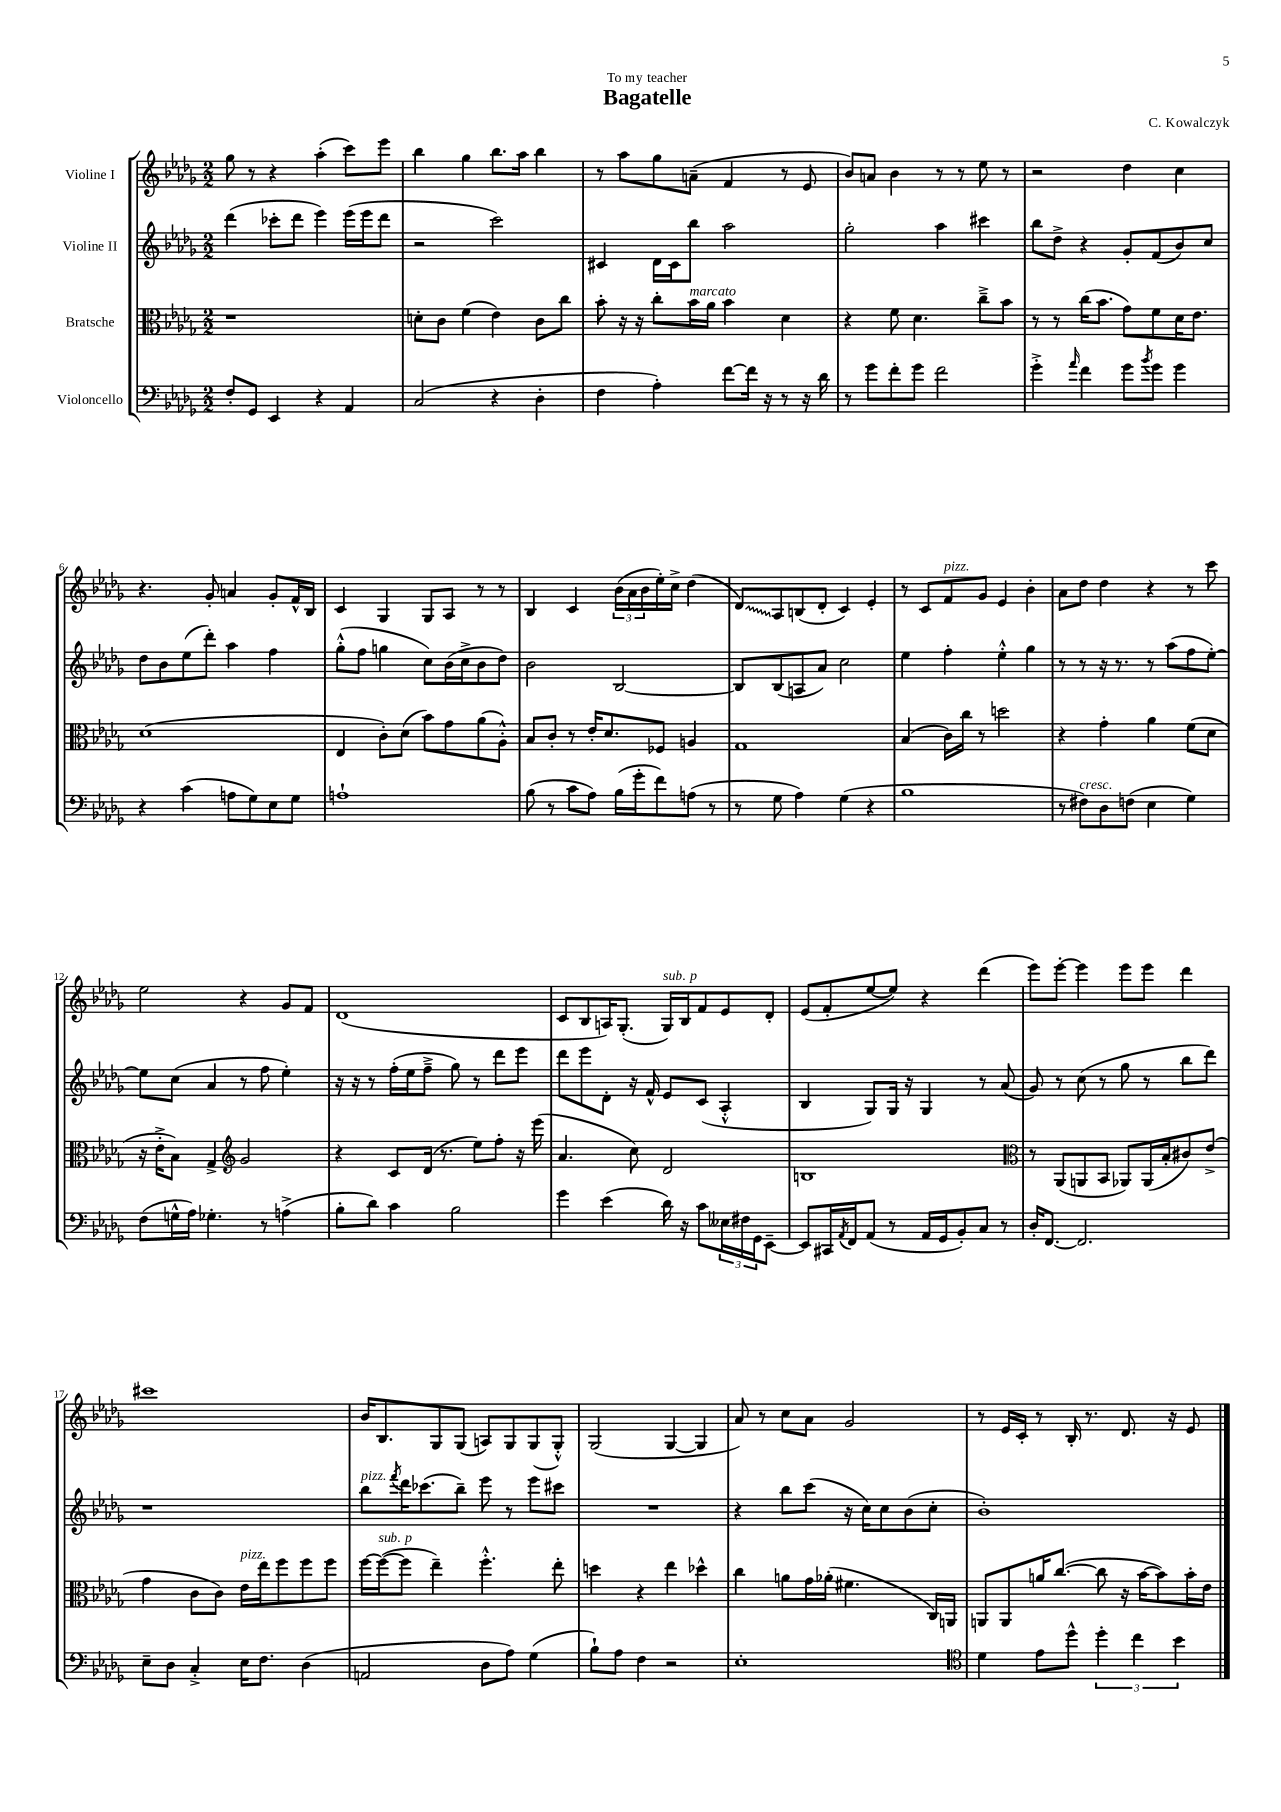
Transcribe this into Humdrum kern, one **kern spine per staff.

**kern	**kern	**kern	**kern
*staff4	*staff3	*staff2	*staff1
*clefF4	*clefC3	*clefG2	*clefG2
*k[b-e-a-d-g-]	*k[b-e-a-d-g-]	*k[b-e-a-d-g-]	*k[b-e-a-d-g-]
*M2/2	*M2/2	*M2/2	*M2/2
8F'	1r	(4ddd-	8gg-
8GG-	.	.	8r
4EE-	.	8ccc-'	4r
.	.	8ddd-	.
4r	.	4eee-)	(4aa-'
4AA-	.	(16eee-	8ccc)
.	.	16eee-	.
.	.	8ddd-	8eee-
=	=	=	=
(2C	8d'	2r	4bb-
.	8c	.	.
.	(4f	.	4gg-
4r	4e-)	2ccc)	8.bb-
.	.	.	16aa-
4D-'	8c	.	4bb-
.	8cc	.	.
=	=	=	=
4F	8b-'	4c#	8r
.	16r	.	8aa-
.	16r	.	.
4A-')	8cc'	16d-	8gg-
.	.	16c#	.
.	16b-	8bb-	(8a~
.	16a-	.	.
[8f	4b-	2aa-	4f
16f]	.	.	.
16r	.	.	.
8r	4d-	.	8r
16r	.	.	8e-
16d-	.	.	.
=	=	=	=
8r	4r	2gg-'	8b-)
8g-	.	.	8a
8f'	8f	.	4b-
8g-	4.d-	.	.
2f	.	4aa-	8r
.	.	.	8r
.	8cc~^	4ccc#	8ee-
.	8b-	.	8r
=	=	=	=
4g-'^	8r	8bb-	2r
.	8r	8dd-^	.
16qqa-	.	.	.
4f	(16cc	4r	.
.	8.b-	.	.
8g-	8g-)	8g-'	4dd-
8qb-	.	.	.
8g-	8f	(8f	.
4g-	16d-	8b-)	4cc
.	8.e-	.	.
.	.	8cc	.
=	=	=	=
4r	(1d-	8dd-	4.r
.	.	8b-	.
(4c	.	(8ee-	.
.	.	8ddd-')	8g-'
8A	.	4aa-	4a
8G-)	.	.	.
8E-	.	4ff	8g-'
8G-	.	.	16f^^
.	.	.	16B-
=	=	=	=
1A`	4E-	(8gg-'^^	4c
.	.	8ff	.
.	8c')	4gg	4G-
.	(8d-	.	.
.	8b-)	8cc)	8G-
.	8g-	(16b-	8A-
.	.	16cc^	.
.	(8a-	8b-	8r
.	8A-'^^)	8dd-)	8r
=	=	=	=
(8B-	8B-	2b-	4B-
8r	8c'	.	.
8c	8r	.	4c
8A-)	16e-'	.	.
.	8.d-	.	.
(16B-	.	[2B-	(24b-
.	.	.	24a-
16g-'	.	.	.
.	.	.	24b-
8f)	8F-	.	16ee-')
.	.	.	16cc^
(8A	4A	.	(4dd-
8r	.	.	.
=	=	=	=
8r	1G-	8B-]	8d-)
8G-	.	(8B-	8A-
4A-)	.	8A	(8B
.	.	8a-)	8d-'
(4G-	.	2cc	4c)
4r	.	.	4e-'
=	=	=	=
1B-	(4B-	4ee-	8r
.	.	.	8c
.	16c)	4ff'	8f
.	16cc	.	.
.	8r	.	8g-
.	2dd	4ee-'^^	4e-
.	.	4gg-	4b-'
=	=	=	=
8r	4r	8r	8a-
8F#)	.	8r	8dd-
8D-	4g-'	16r	4dd-
.	.	8.r	.
(8F	.	.	.
4E-	4a-	8r	4r
.	.	(8aa-	.
4G-)	(8f	8ff	8r
.	8d-	[8ee-')	8ccc
=	=	=	=
(8F	16r	8ee-]	2ee-
.	16e-'^	.	.
16G^^	8B-)	(8cc	.
16A-)	.	.	.
4.G-'	4G-^	4a-	.
*	*clefG2	*	*
.	2g-	8r	4r
8r	.	8ff	.
(4A^	.	4ee-')	8g-
.	.	.	8f
=	=	=	=
8B-'	4r	16r	(1d-
.	.	16r	.
8d-)	.	8r	.
4c	8c	(16ff'	.
.	.	16ee-	.
.	(16d-	8ff~^	.
.	8.r	.	.
2B-	.	8gg-)	.
.	8ee-)	8r	.
.	8ff'	8ddd-	.
.	16r	8eee-	.
.	(16eee-	.	.
=	=	=	=
4g-	4.a-	8ddd-	8c
.	.	8eee-	8B-
(4e-	.	8d-'	16A)
.	.	.	(8.G-'
.	8cc)	16r	.
.	.	16f^^	.
16d-)	2d-	8e-	16G-)
16r	.	.	16B-
8c	.	(8c	8f
24E--	.	4A-'^^	8e-
24F#	.	.	.
24GG-	.	.	.
[8EE-~	.	.	8d-'
=	=	=	=
8EE-]	1B	4B-	(8e-
16CC#	.	.	8f'
8qAA-	.	.	.
16FF	.	.	.
(8AA-	.	8G-)	[8ee-
8r	.	16G-	8ee-])
.	.	16r	.
16AA-	.	4G-	4r
16GG-	.	.	.
8BB-')	.	.	.
8C	.	8r	(4ddd-
8r	.	(8a-	.
=	=	=	=
*	*clefC3	*	*
16D-'	8r	8g-)	8eee-)
[8.FF	.	.	.
.	(8AA-	8r	[8eee-'
2.FF]	8AA	(8cc	4eee-]
.	8BB-	8r	.
.	8AA-)	8gg-	8eee-
.	(16AA-	8r	8eee-
.	16B-'	.	.
.	8c#)	8bb-	4ddd-
.	(8e-^	8ddd-)	.
=	=	=	=
8E-~	4g-	1r	1ccc#
8D-	.	.	.
4C'^	8c	.	.
.	8c)	.	.
16E-	16e-	.	.
8.F	16ee-	.	.
.	8ff	.	.
(4D-	8ff	.	.
.	8ff	.	.
=	=	=	=
2AA	[16ff	8bb-	16b-
.	(16ff_	.	8.B-
.	.	8qfff	.
.	8ff]	16ddd-	.
.	.	(8.ccc-	.
.	4ee-~)	.	8G-
.	.	8bb-~)	(8G-
8D-	4.ff'^^	8eee-	8A)
8A-)	.	8r	8G-
(4G-	.	8eee-	(8G-
.	8ee-'	8ccc#	8G-'^^)
=	=	=	=
8B-`)	4dd	1r	(2G-
8A-	.	.	.
4F	4r	.	.
2r	4ee-	.	[4G-
.	4dd-^^	.	4G-]
=	=	=	=
1E-'	4cc	4r	8a-)
.	.	.	8r
.	8a	8bb-	8cc
.	16g-	(8ccc	8a-
.	(16a-'	.	.
.	4.f#	16r	2g-
.	.	16cc)	.
.	.	8cc	.
.	.	(8b-	.
.	16C)	8cc'	.
.	16AA	.	.
=	=	=	=
*clefC4	*	*	*
4d-	8AA	1b-')	8r
.	8AA	.	16e-
.	.	.	16c'
8e-	16a	.	8r
.	([8.cc	.	.
8dd-^^	.	.	16B-'
.	.	.	8.r
6dd-'	8cc]	.	.
.	16r	.	8.d-
6cc	.	.	.
.	[16b-	.	.
.	8b-])	.	.
.	.	.	16r
6b-	.	.	.
.	16b-'	.	8e-
.	16e-	.	.
==	==	==	==
*-	*-	*-	*-
